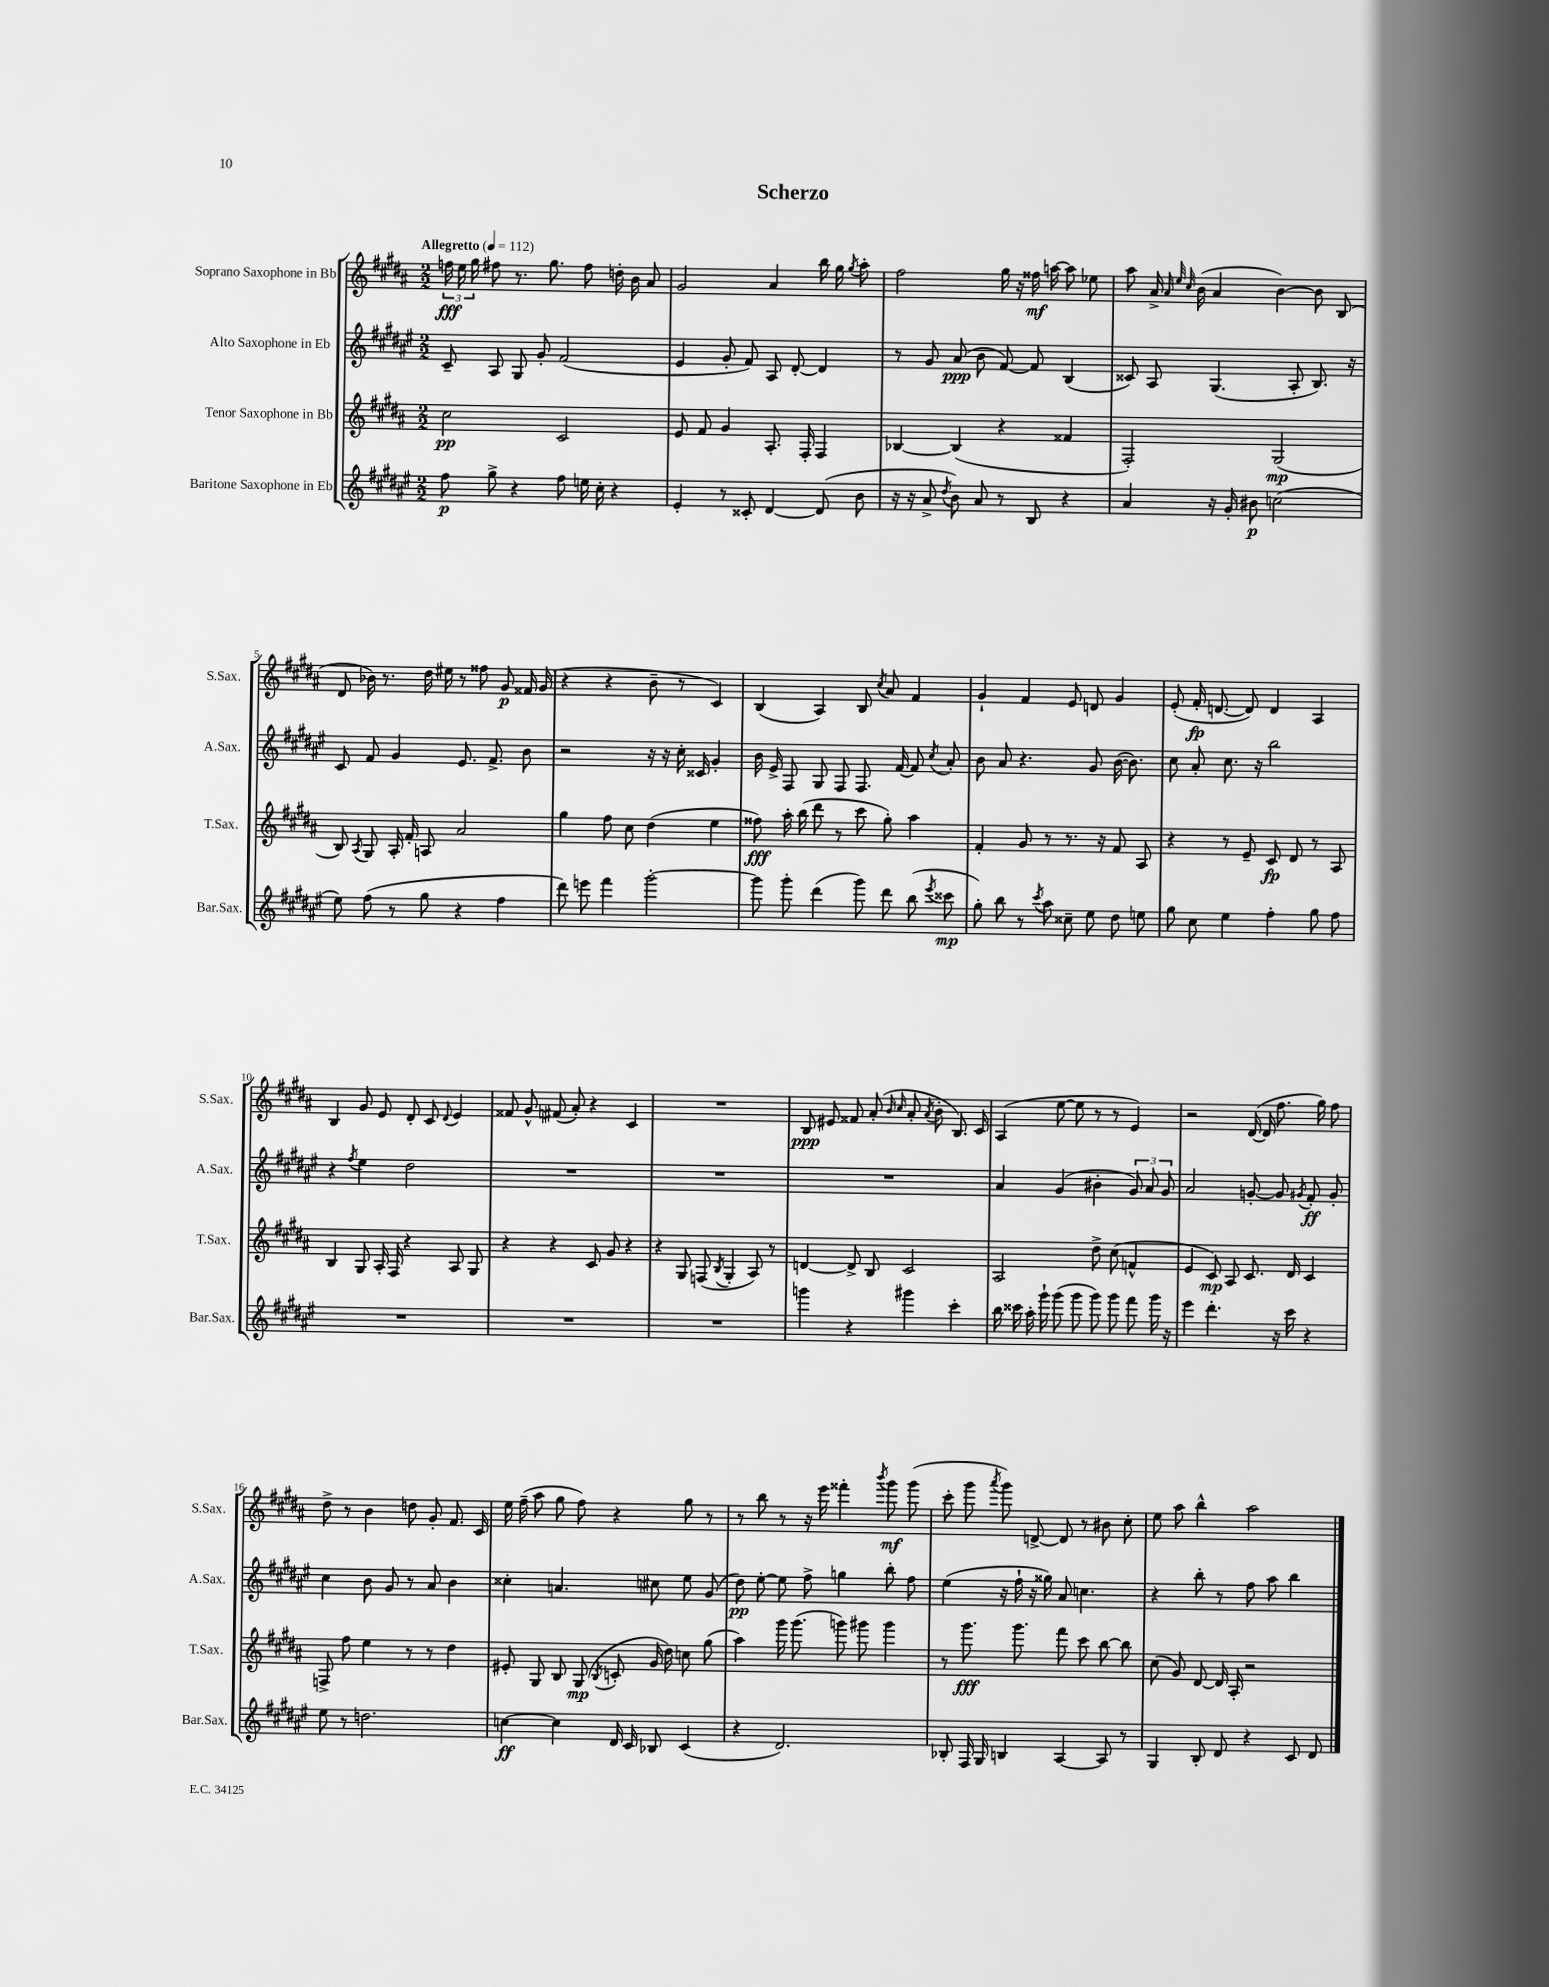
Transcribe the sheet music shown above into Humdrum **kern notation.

**kern	**dynam	**kern	**dynam	**kern	**dynam	**kern	**dynam
*part4	*part4	*part3	*part3	*part2	*part2	*part1	*part1
*staff4	*staff4	*staff3	*staff3	*staff2	*staff2	*staff1	*staff1
*I"Baritone Saxophone in Eb	*	*I"Tenor Saxophone in Bb	*	*I"Alto Saxophone in Eb	*	*I"Soprano Saxophone in Bb	*
*I'Bar.Sax.	*	*I'T.Sax.	*	*I'A.Sax.	*	*I'S.Sax.	*
*clefG2	*	*clefG2	*	*clefG2	*	*clefG2	*
*k[f#c#g#d#a#e#]	*	*k[f#c#g#d#a#]	*	*k[f#c#g#d#a#e#]	*	*k[f#c#g#d#a#]	*
*M2/2	*	*M2/2	*	*M2/2	*	*M2/2	*
*MM112	*	*MM112	*	*MM112	*	*MM112	*
=1	=1	=1	=1	=1	=1	=1	=1
!	!	!	!	!	!	!LO:TX:a:B:t=Allegretto	!
8ff#\	p	2cc#\	pp	8c#~/	.	24ffn\	fff
.	.	.	.	.	.	24ee\	.
.	.	.	.	.	.	24gg#\	.
8gg#^\	.	.	.	8A#/	.	8ff#X\	.
4r	.	.	.	8G#/	.	8.r	.
.	.	.	.	8g#'/	.	.	.
.	.	.	.	.	.	8.gg#\	.
8ff#\	.	2c#/	.	(2f#/	.	.	.
16een\	.	.	.	.	.	8ff#\	.
16cc#'\	.	.	.	.	.	.	.
4r	.	.	.	.	.	16ddn'\	.
.	.	.	.	.	.	16b\	.
.	.	.	.	.	.	8a#/	.
=2	=2	=2	=2	=2	=2	=2	=2
4e#'/	.	8e/	.	4e#/	.	2g#/	.
.	.	8f#/	.	.	.	.	.
8r	.	4g#/	.	8g#'/	.	.	.
8c##X'/	.	.	.	8f#/)	.	.	.
[4d#/	.	8.A#'/	.	8A#/	.	4a#/	.
.	.	.	.	[8d#'/	.	.	.
.	.	16F#'/	.	.	.	.	.
(8d#/]	.	4F#/	.	4d#/]	.	16bb\	.
.	.	.	.	.	.	16gg#\	.
.	.	.	.	.	.	8qgg#/	.
8b\	.	.	.	.	.	8aa#'\	.
=3	=3	=3	=3	=3	=3	=3	=3
16r	.	[4B-X/	.	8r	.	2ff#\	.
16r	.	.	.	.	.	.	.
8a#^/	.	.	.	8g#/	.	.	.
8qdd#/	.	.	.	.	.	.	.
8b\)	.	(4B-/]	.	(8a#/	ppp	.	.
8a#/	.	.	.	8b\	.	.	.
8r	.	4r	.	[8f#/)	.	16gg#\	.
.	.	.	.	.	.	16r	.
8B/	.	.	.	8f#/]	.	16ff##X\	mf
.	.	.	.	.	.	[16aan\	.
4r	.	4f##X/	.	(4B/	.	8aa\]	.
.	.	.	.	.	.	8ee-X\	.
=4	=4	=4	=4	=4	=4	=4	=4
4a#/	.	2F#'/)	.	8c##X/)	.	8aa#\	.
.	.	.	.	8A#/	.	16a#^/	.
.	.	.	.	.	.	32qqa#/	.
.	.	.	.	.	.	32qqee/	.
.	.	.	.	.	.	32qqcc#/	.
.	.	.	.	.	.	(16b\	.
16r	.	.	.	(4.G#/	.	4a#/	.
16g#'/	.	.	.	.	.	.	.
8b#X\	p	.	.	.	.	.	.
(2ccn\	.	(2G#/	mp	.	.	[4b\)	.
.	.	.	.	8A#'/	.	.	.
.	.	.	.	8.B/)	.	8b\]	.
.	.	.	.	.	.	(8B/	.
.	.	.	.	16r	.	.	.
!!LO:LB:g=z
=5	=5	=5	=5	=5	=5	=5	=5
8ee#\)	.	8B/)	.	8c#/	.	8d#/	.
.	.	8qA#/	.	.	.	.	.
(8ff#\	.	8G#/	.	8f#/	.	16b-X\)	.
.	.	.	.	.	.	8.r	.
8r	.	16A#'/	.	4g#/	.	.	.
.	.	16f#'/	.	.	.	.	.
8gg#\	.	8An/	.	.	.	16dd#\	.
.	.	.	.	.	.	16ee#X\	.
4r	.	2a#/	.	8.e#/	.	8r	.
.	.	.	.	.	.	8ff##X\	.
.	.	.	.	8.f#^/	.	.	.
4ff#\	.	.	.	.	.	8g#/	p
.	.	.	.	8b\	.	16f##X/	.
.	.	.	.	.	.	(16g#/	.
=6	=6	=6	=6	=6	=6	=6	=6
8ddd#\)	.	4gg#\	.	2r	.	4r	.
8eeen\	.	.	.	.	.	.	.
4fff#\	.	8ff#\	.	.	.	4r	.
.	.	8cc#\	.	.	.	.	.
[2ggg#'\	.	(4dd#\	.	16r	.	8b~\	.
.	.	.	.	16r	.	.	.
.	.	.	.	16cc#'\	.	8r	.
.	.	.	.	16c##X/	.	.	.
.	.	4ee\	.	4g#'/	.	4c#/)	.
=7	=7	=7	=7	=7	=7	=7	=7
8ggg#\]	.	8ff##X\)	fff	16b\	.	(4B/	.
.	.	.	.	16e#^/	.	.	.
8ggg#'\	.	16aa#'\	.	8F#/	.	.	.
.	.	(16bb\	.	.	.	.	.
(4ddd#\	.	8ddd#\	.	8G#/	.	4A#/)	.
.	.	8r	.	8F#/	.	.	.
8ggg#\)	.	8ccc#\	.	8.F#/	.	8B/	.
.	.	.	.	.	.	8qcc#/	.
8ddd#\	.	8gg#'\)	.	.	.	8a#/	.
.	.	.	.	[16f#/	.	.	.
(8bb\	.	4aa#\	.	8f#/]	.	4f#/	.
8qeee#/	.	.	.	8qcc#/	.	.	.
8ccc##X\	mp	.	.	8a#'/	.	.	.
=8	=8	=8	=8	=8	=8	=8	=8
8gg#'\)	.	4f#'/	.	8b\	.	4g#`/	.
8bb\	.	.	.	8a#/	.	.	.
8r	.	8g#/	.	4.r	.	4f#/	.
8qccc#/	.	.	.	.	.	.	.
8aa#\	.	8r	.	.	.	.	.
8cc##X~\	.	8.r	.	.	.	8e/	.
8ee#\	.	.	.	8g#/	.	8dn/	.
.	.	16r	.	.	.	.	.
8dd#\	.	8f#/	.	([16b\	.	4g#/	.
.	.	.	.	8.b\])	.	.	.
8een\	.	8A#/	.	.	.	.	.
=9	=9	=9	=9	=9	=9	=9	=9
8gg#\	.	4r	.	8cc#\	.	(8e'/	.
8cc#\	.	.	.	8a#'/	.	16f#'/	fp
.	.	.	.	.	.	[8.dn/	.
4ee#\	.	8r	.	8.cc#\	.	.	.
.	.	8e~/	.	.	.	8d/])	.
.	.	.	.	16r	.	.	.
4ff#'\	.	8c#/	fp	2bb\	.	4d/	.
.	.	8d#/	.	.	.	.	.
8gg#\	.	8r	.	.	.	4A#/	.
8ff#\	.	8A#/	.	.	.	.	.
!!LO:LB:g=z
=10	=10	=10	=10	=10	=10	=10	=10
1r	.	4B/	.	4r	.	4B/	.
.	.	.	.	8qff#/	.	.	.
.	.	8G#/	.	4ee#\	.	8g#/	.
.	.	16A#'/	.	.	.	8e/	.
.	.	16F#/	.	.	.	.	.
.	.	4r	.	2dd#\	.	8d#'/	.
.	.	.	.	.	.	8c#/	.
.	.	.	.	.	.	8qqd#/	.
.	.	8A#/	.	.	.	4e/	.
.	.	8G#/	.	.	.	.	.
=11	=11	=11	=11	=11	=11	=11	=11
1r	.	4r	.	1r	.	8f##X/	.
.	.	.	.	.	.	8g#^^/	.
.	.	4r	.	.	.	(8f#X/	.
.	.	.	.	.	.	8a#'/)	.
.	.	8c#/	.	.	.	4r	.
.	.	8g#/	.	.	.	.	.
.	.	4r	.	.	.	4c#/	.
=12	=12	=12	=12	=12	=12	=12	=12
1r	.	4r	.	1r	.	1r	.
.	.	8G#/	.	.	.	.	.
.	.	(8Fn/	.	.	.	.	.
.	.	8qB/	.	.	.	.	.
.	.	4G#'/	.	.	.	.	.
.	.	8A#/)	.	.	.	.	.
.	.	8r	.	.	.	.	.
=13	=13	=13	=13	=13	=13	=13	=13
4gggn\	.	[4dn/	.	1r	.	8B/	ppp
.	.	.	.	.	.	8e#X/	.
4r	.	8d^/]	.	.	.	8f##X/	.
.	.	8B/	.	.	.	(8a#'/	.
.	.	.	.	.	.	16qqb/	.
.	.	.	.	.	.	16qqcc#/	.
4ggg#X\	.	2c#/	.	.	.	8a#'/	.
.	.	.	.	.	.	8qa#/	.
.	.	.	.	.	.	8b'\	.
4ccc#'\	.	.	.	.	.	8.B/)	.
.	.	.	.	.	.	16c#/	.
=14	=14	=14	=14	=14	=14	=14	=14
16bb\	.	2A#/	.	4a#/	.	(4A#/	.
16ccc##X\	.	.	.	.	.	.	.
16aa#'\	.	.	.	.	.	.	.
16ggg#`\	.	.	.	.	.	.	.
(8ggg#\	.	.	.	(4g#/	.	[8ee\	.
8ggg#\	.	.	.	.	.	8ee\]	.
8ggg#\)	.	8dd#^\	.	4b#X'\	.	8r	.
8ggg#\	.	(8cc#\	.	.	.	8r	.
8fff#\	.	4fn^^/	.	12g#/)	.	4e/)	.
.	.	.	.	12a#/	.	.	.
16ggg#\	.	.	.	.	.	.	.
.	.	.	.	12g#/	.	.	.
16r	.	.	.	.	.	.	.
=15	=15	=15	=15	=15	=15	=15	=15
4eee#\	.	4e/	.	2a#/	.	2r	.
4.ddd#'\	.	8c#/)	mp	.	.	.	.
.	.	8A#/	.	.	.	.	.
.	.	8.c#/	.	[8gn'/	.	([16d#/	.
.	.	.	.	.	.	16d#/]	.
16r	.	.	.	8g/]	.	8.ff#\	.
16ccc#\	.	16d#/	.	.	.	.	.
.	.	.	.	8qg#X/	.	.	.
4r	.	4c#/	.	8f#'/	ff	.	.
.	.	.	.	.	.	16gg#\)	.
.	.	.	.	8g#'/	.	8ff#\	.
!!LO:LB:g=z
=16	=16	=16	=16	=16	=16	=16	=16
8ee#\	.	8Fn^/	.	4cc#\	.	8dd#^\	.
8r	.	8ff#\	.	.	.	8r	.
2.ddn\	.	4ee\	.	8b\	.	4b\	.
.	.	.	.	8g#/	.	.	.
.	.	8r	.	8r	.	8ddn\	.
.	.	8r	.	8a#/	.	8g#'/	.
.	.	4dd#\	.	4b\	.	8.f#/	.
.	.	.	.	.	.	16c#/	.
=17	=17	=17	=17	=17	=17	=17	=17
[4ccn\	ff	8e#X'/	.	4cc##X'\	.	16ee\	.
.	.	.	.	.	.	(16ff#~\	.
.	.	8G#/	.	.	.	8aa#\	.
4cc\]	.	8B/	.	4.an/	.	8gg#\	.
.	.	(8G#/	mp	.	.	8ff#\)	.
.	.	8qB/	.	.	.	.	.
16d#/	.	8cn'/	.	.	.	4r	.
16c#/	.	.	.	.	.	.	.
8B-X/	.	16g#/	.	8cc#X\	.	.	.
.	.	16dd#\)	.	.	.	.	.
(4c#/	.	8ccn\	.	8ee#\	.	8gg#\	.
.	.	(8gg#\	.	(8g#/	.	8r	.
=18	=18	=18	=18	=18	=18	=18	=18
4r	.	4aa#\)	.	8dd#\)	pp	8r	.
.	.	.	.	[8ee#'\	.	8bb\	.
2.d#/)	.	16ggg#\	.	8ee#\]	.	8r	.
.	.	(8.ggg#\	.	.	.	.	.
.	.	.	.	8ff#^\	.	16r	.
.	.	.	.	.	.	16eee\	.
.	.	8gggn\)	.	4ggn\	.	4fff##X'\	.
.	.	8ggg#X\	.	.	.	.	.
.	.	.	.	.	.	8qbbb/	.
.	.	4ggg#\	.	8bb'\	.	8ggg#\	mf
.	.	.	.	8ff#\	.	(8ggg#\	.
=19	=19	=19	=19	=19	=19	=19	=19
8B-X'/	.	8r	.	(4ee#\	.	8ccc#'\	.
16F#/	.	8.ggg#\	fff	.	.	8ggg#\	.
16G#/	.	.	.	.	.	.	.
.	.	.	.	.	.	8qaaa#/	.
4Bn/	.	.	.	16r	.	8ggg#\)	.
.	.	8.ggg#\	.	16ff#`\	.	.	.
.	.	.	.	16r	.	[8dn^/	.
.	.	.	.	16gg##X\)	.	.	.
[4A#/	.	8fff#\	.	8a#/	.	8d/]	.
.	.	8ccc#\	.	4.ccn\	.	8r	.
8A#/]	.	[8bb\	.	.	.	8b#X\	.
8r	.	8bb\]	.	.	.	8cc#'\	.
=20	=20	=20	=20	=20	=20	=20	=20
4G#/	.	(8cc#\	.	4r	.	8ee\	.
.	.	8g#/)	.	.	.	8aa#\	.
8B'/	.	[8d#/	.	8bb'\	.	4bb^^\	.
8d#/	.	16d#/]	.	8r	.	.	.
.	.	16A#'/	.	.	.	.	.
4r	.	2r	.	8ff#\	.	2aa#\	.
.	.	.	.	8aa#\	.	.	.
8c#/	.	.	.	4bb\	.	.	.
8d#/	.	.	.	.	.	.	.
==	==	==	==	==	==	==	==
*-	*-	*-	*-	*-	*-	*-	*-
